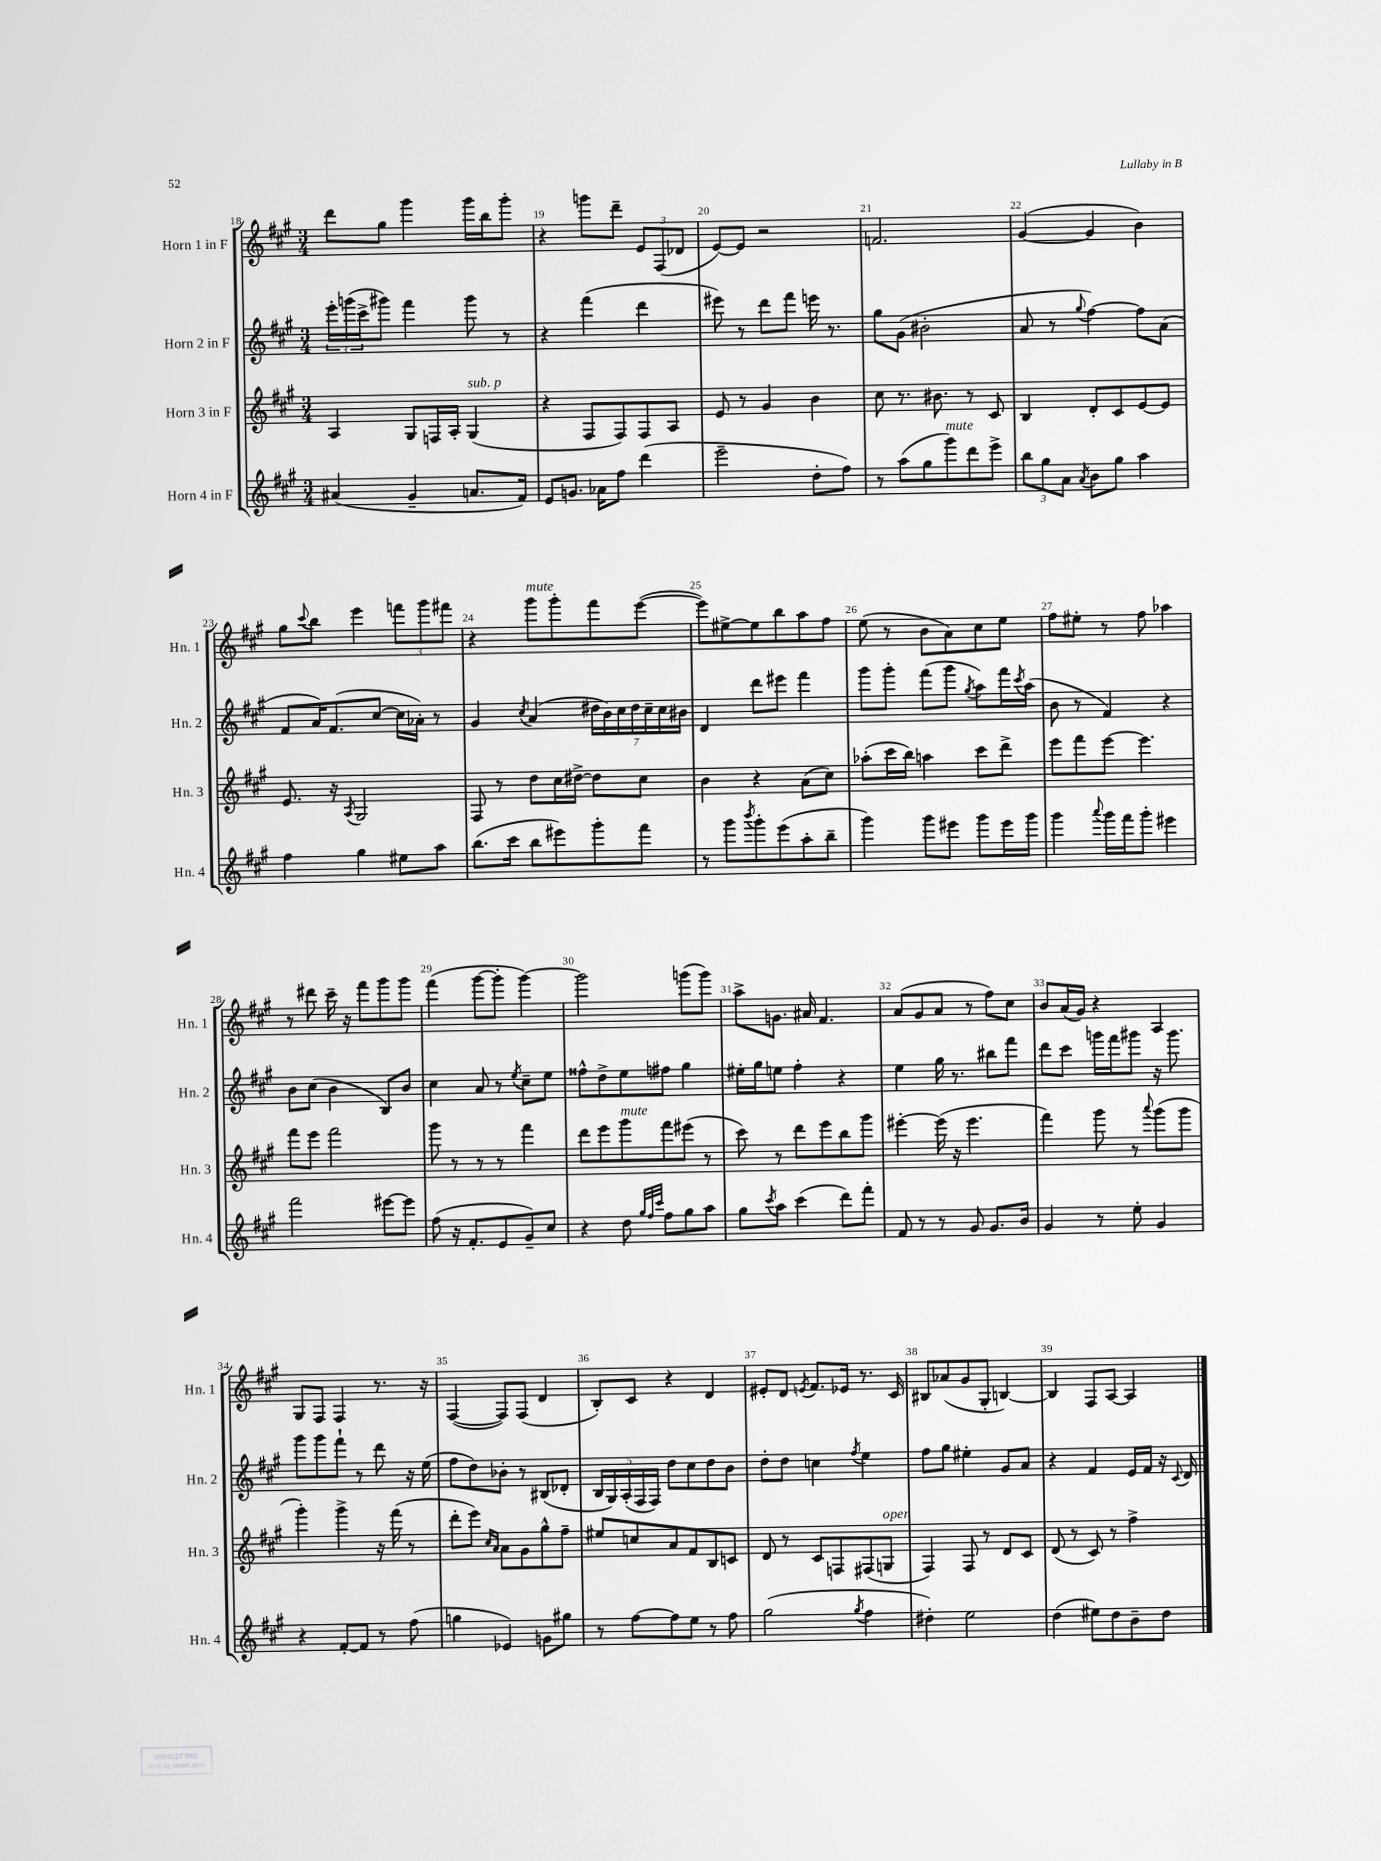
<<
\new StaffGroup <<
\new Staff = "s0" \with { instrumentName = "Horn 1 in F" shortInstrumentName = "Hn. 1" } {
    \clef treble \key a \major \numericTimeSignature \time 3/4
    d'''8 gis''8 gis'''4 gis'''16 b''16 gis'''8-. |
    r4 g'''8 d'''8-- \tuplet 3/2 { e'8 fis8( des'8 } |
    e'8~) e'8 r2 |
    f'2. |
    gis'4~( gis'4 b'4) |
    gis''8 \appoggiatura { cis'''8 } b''8 e'''4 \tuplet 3/2 { f'''8 gis'''8 fis'''8 } |
    r4 gis'''8^\markup { \italic "mute" } gis'''8-. fis'''8 e'''8~( |
    e'''8) eis''8~-> eis''8 b''8 a''8 fis''8 |
    e''8( r8 b'8 a'8) cis''8 e''8 |
    fis''8 eis''8-. r8 fis''8 aes''4 |
    r8 dis'''8 cis'''16-- r16 fis'''8 gis'''8 gis'''8 |
    fis'''4( gis'''8~ gis'''8-. gis'''4~) |
    gis'''2 g'''8( g'''8) |
    a''8-> g'8. ais'16 fis'4. |
    a'8( gis'8 a'8 r8 fis''8) cis''8 |
    b'8 a'16( gis'16) r4 a4 |
    gis8 fis8 fis4 r8. r16 |
    fis4~( fis8) fis8( d'4 |
    b8-.) cis'8 r4 d'4 |
    eis'8-. d'8 \acciaccatura { e'8 } fis'8. ees'16 r8. cis'16 |
    bis8 aes'8( gis'8 gis8-. b4~) |
    b4 fis8 a8~ a4 \bar "|." |
}
\new Staff = "s1" \with { instrumentName = "Horn 2 in F" shortInstrumentName = "Hn. 2" } {
    \clef treble \key a \major \numericTimeSignature \time 3/4
    \tuplet 3/2 { e'''16-. g'''16( cis'''16-> } gis'''8) fis'''4 gis'''8 r8 |
    r4 fis'''4( d'''4 |
    eis'''8) r8 d'''8 fis'''8 e'''16 r8. |
    gis''8 gis'8( bis'2-. |
    a'8 r8 \appoggiatura { gis''8 } fis''4~) fis''8 a'8( |
    fis'8 a'16) fis'8.( cis''8~ cis''16 aes'16-.) r8 |
    gis'4 \acciaccatura { cis''8 } a'4( \tuplet 7/4 { dis''16 b'16) cis''16 dis''16 cis''16-- cis''16 bis'16 } |
    d'4 d'''8 eis'''8 fis'''4 |
    gis'''8 gis'''8-. fis'''8( gis'''8 \acciaccatura { gis''8 } a''8) fis'''16 \acciaccatura { cis'''8 } a''16( |
    b'8 r8 fis'4) r4 |
    b'8 cis''8( b'4 b8) b'8 |
    cis''4 a'8 r8 \acciaccatura { e''8 } cis''8-- e''8 |
    fisis''8-^ d''8-> e''8 fis''8 gis''4 |
    eis''16-. gis''16 e''8 fis''4-. r4 |
    e''4 gis''16 r8. bis''8 fis'''8 |
    d'''8 cis'''8 g'''16 fis'''16 gis'''8 r16 gis'''8. |
    gis'''8 gis'''8 fis'''8-! r8 d'''8 r16 e''16( |
    fis''8 d''8) bes'8-. r8 bis8( des'8-. |
    \tuplet 5/4 { b16 gis16) a16-.( fis16 fis16) } d''8 cis''8 d''8 b'8 |
    d''8-. d''8 c''4 \acciaccatura { fis''8 } e''4 |
    fis''8 gis''8 eis''4-. gis'8 a'8 |
    r4 fis'4 e'16 fis'16 r16 \appoggiatura { cis'8 } d'16 \bar "|." |
}
\new Staff = "s2" \with { instrumentName = "Horn 3 in F" shortInstrumentName = "Hn. 3" } {
    \clef treble \key a \major \numericTimeSignature \time 3/4
    a4 gis8 f16 a16-. gis4^\markup { \italic "sub. p" }( |
    r4 fis8 fis8) fis8 a8 |
    e'8 r8 gis'4 b'4 |
    cis''8 r8. bis'8. r8 cis'8 |
    b4 d'8-. cis'8 e'8~ e'8 |
    e'8. r16 \acciaccatura { a8 } gis2 |
    fis8 r8 d''8 cis''16 dis''16~-> dis''8 cis''8 |
    b'4 r4 a'8( cis''8) |
    aes''8-.( cis'''16 b''16) a''4 cis'''8 d'''8-> |
    e'''8 fis'''8 e'''8~ e'''4. |
    fis'''8 e'''8 fis'''2 |
    gis'''8 r8 r8 r8 fis'''4 |
    d'''8 e'''8 gis'''8^\markup { \italic "mute" } fis'''8 eis'''8( r8 |
    cis'''8) r8 d'''8 e'''8 b''8 gis'''8 |
    eis'''4~-. eis'''16( r16 eis'''4. |
    fis'''4) gis'''8 r8 \appoggiatura { a'''8 } gis'''8( gis'''8 |
    gis'''4-.) gis'''4-> r16 fis'''16( r8 |
    d'''8-. e'''8) \grace { cis''16 a'16 } a'8 gis'8 gis''8-^ fis''8-- |
    eis''8 c''8 a'8 fis'8 b8 c'8 |
    d'8 r8 cis'8 f8 fis8( g8^\markup { \italic "open" } |
    fis4) fis8 r8 d'8 cis'8 |
    d'8( r8 cis'8) r8 fis''4-> \bar "|." |
}
\new Staff = "s3" \with { instrumentName = "Horn 4 in F" shortInstrumentName = "Hn. 4" } {
    \clef treble \key a \major \numericTimeSignature \time 3/4
    ais'4( gis'4-- a'8. fis'16) |
    e'8 g'8. aes'16 fis''8 d'''4( |
    e'''2-- d''8-. fis''8) |
    r8 a''8( gis''8 gis'''8^\markup { \italic "mute" }) d'''8 e'''8-> |
    \tuplet 3/2 { b''8 gis''8 a'8 } \acciaccatura { a'8 } b'8 gis''8 a''4 |
    fis''4 gis''4 eis''8 a''8 |
    b''8.( cis'''16 b''8 eis'''8) gis'''8-. fis'''8 |
    r8 gis'''8 \acciaccatura { b'''8 } gis'''8-. e'''8( a''8-. b''8-- |
    gis'''4) gis'''8 eis'''8 gis'''8 eis'''16 gis'''16 |
    gis'''4 \appoggiatura { a'''8 } gis'''16 fis'''16 gis'''8-. eis'''4 |
    fis'''2 eis'''8~ eis'''8 |
    fis''8( r16 fis'8.-. e'8 gis'8--) cis''8 |
    r4 d''8 \grace { gis''32 fis''32 cis'''32 } fis''8 gis''8 a''8 |
    gis''8 \acciaccatura { cis'''8 } a''8 cis'''4( d'''8) fis'''8-. |
    fis'8 r8 r8 gis'8 gis'8. b'16 |
    gis'4 r8 e''8-. gis'4 |
    r4 fis'8~-. fis'8 r8 fis''8( |
    g''4 ees'4) g'8 gis''8 |
    r8 fis''8~ fis''8 e''8 r8 fis''8 |
    gis''2( \acciaccatura { gis''8 } fis''4 |
    dis''4-.) e''2 |
    d''4( eis''8) d''8 b'8-- d''8 \bar "|." |
}
>>
>>
\layout { \context { \Score currentBarNumber = #18 \override BarNumber.break-visibility = ##(#f #t #t) barNumberVisibility = #all-bar-numbers-visible } }
